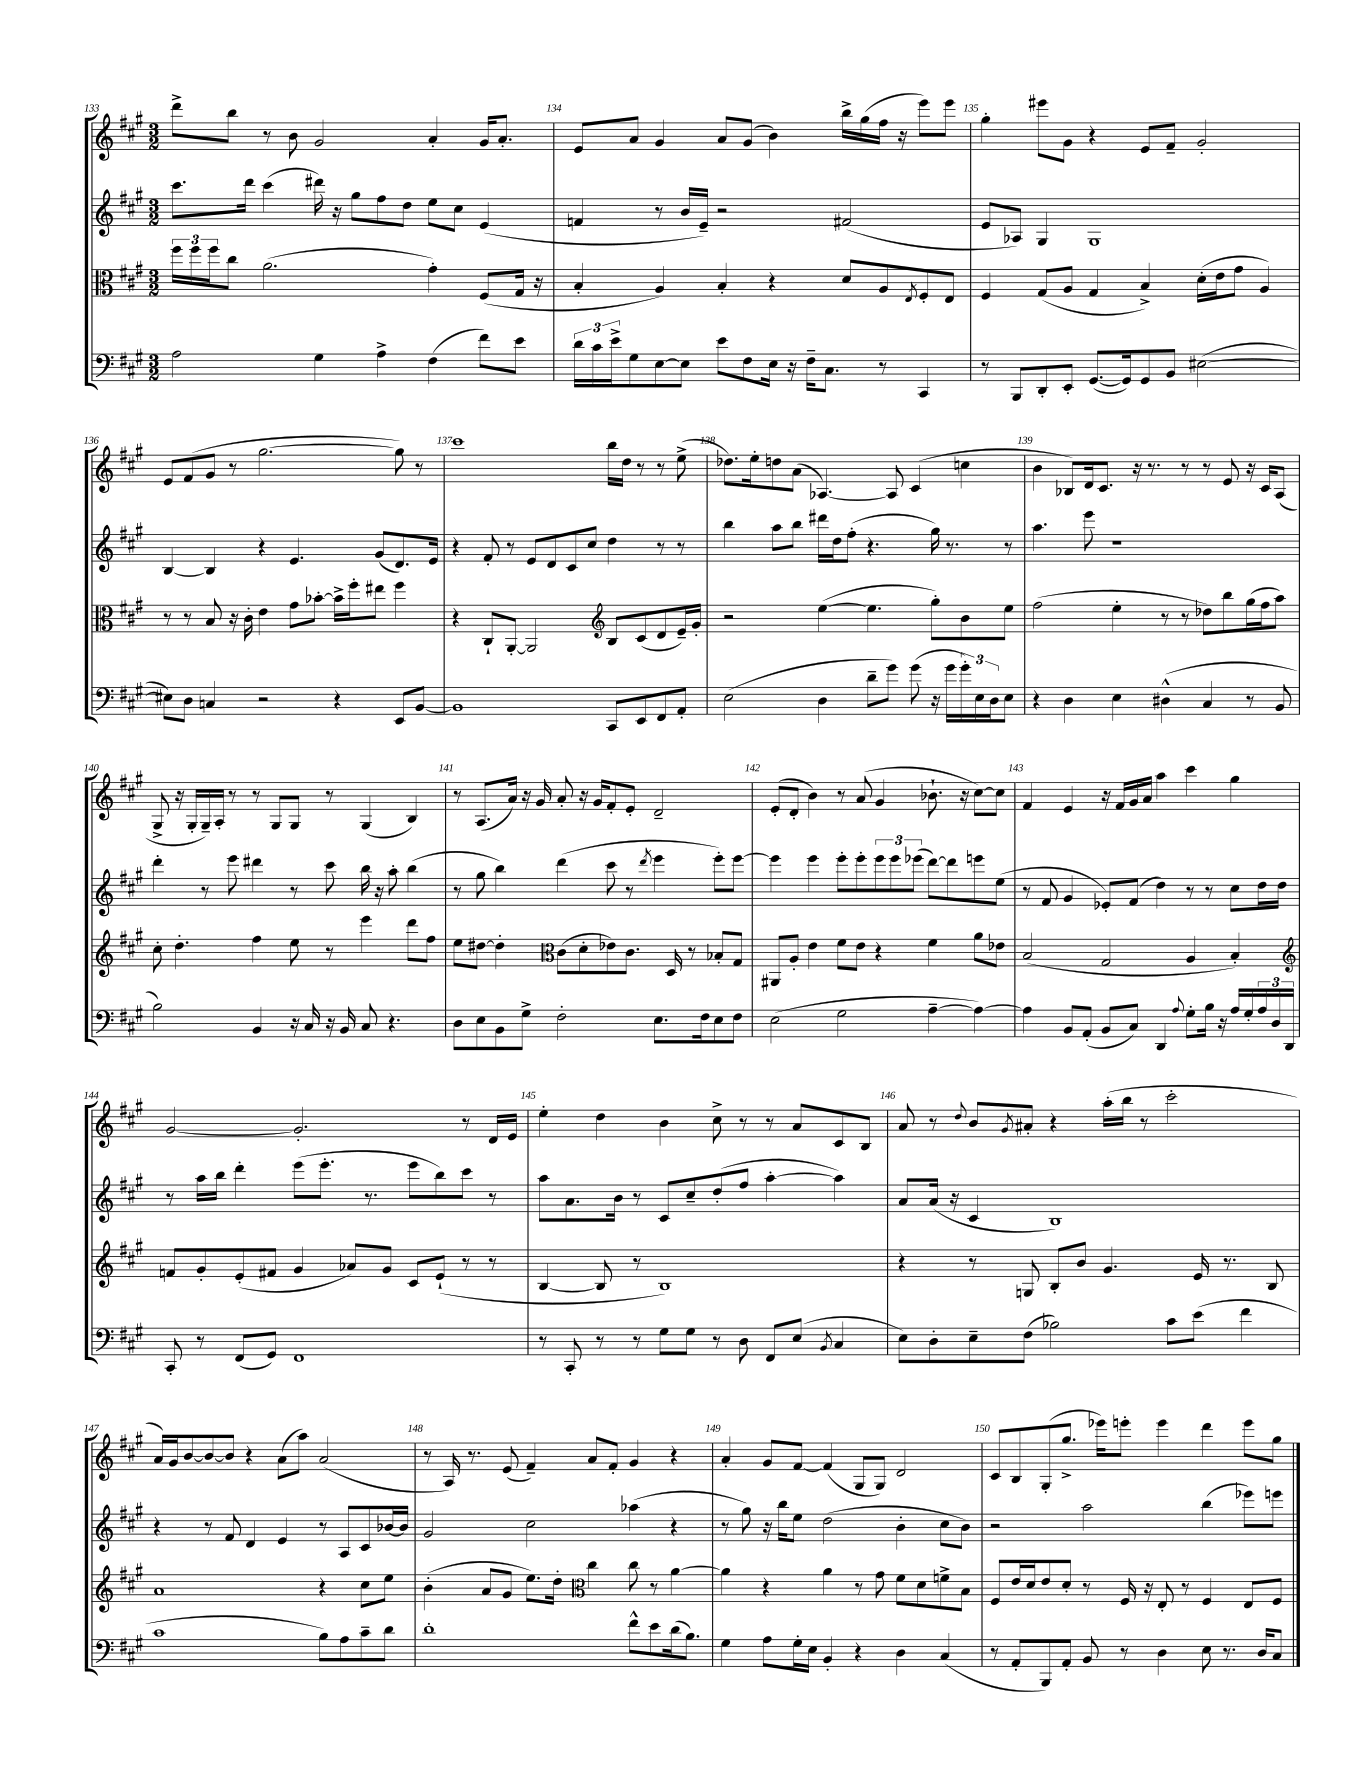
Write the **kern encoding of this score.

**kern	**kern	**kern	**kern
*part4	*part3	*part2	*part1
*staff4	*staff3	*staff2	*staff1
*clefF4	*clefC3	*clefG2	*clefG2
*k[f#c#g#]	*k[f#c#g#]	*k[f#c#g#]	*k[f#c#g#]
*M3/2	*M3/2	*M3/2	*M3/2
=133	=133	=133	=133
2A\	24ff#\LL	8.ccc#\L	8ddd^\L
.	24ff#\	.	.
.	24ff#\J	.	.
.	8cc#\J	.	8bb\J
.	.	16ddd\Jk	.
.	(2.a\	(4ccc#\	8r
.	.	.	8b\
4G#\	.	16ddd#X\)	2g#/
.	.	16r	.
.	.	8gg#\L	.
4A^\	.	8ff#\	.
.	.	8dd\J	.
(4F#\	4g#'\)	8ee\L	4a'/
.	.	8cc#\J	.
8f#\L)	(8F#/L	(4e/	16g#/KL
.	.	.	8.a'/J
8e\J	16G#/Jk	.	.
.	16r	.	.
=134	=134	=134	=134
24d\LL	4B'/	4fn/	8e/L
24c#\	.	.	.
24e^\J	.	.	.
8G#\	.	.	8a/J
[8E\	4A/)	8r	4g#/
8E\J]	.	16b/LL	.
.	.	16e~/JJ)	.
8e\L	4B'/	2r	8a/L
8F#\	.	.	(8g#/J
16E\Jk	4r	.	4b\)
16r	.	.	.
16F#~\KL	.	.	.
8.C#\J	.	.	.
.	8d/L	(2f#X/	16bb^\LL
.	.	.	(16gg#\
8r	8A/	.	16ff#\JJ
.	.	.	16r
.	8qE/	.	.
4CC#/	8F#'/	.	8eee\L)
.	8E/J	.	8eee\J
=135	=135	=135	=135
8r	4F#/	8e/L	4gg#'\
8BBB/L	.	8A-X/J)	.
8DD'/	(8G#/L	4G#/	8eee#X\L
8EE'/J	8A/J	.	8g#\J
([8.GG#/L	4G#/	1G#	4r
16GG#/k])	.	.	.
8GG#/	4B^/)	.	8e/L
8BB/J	.	.	8f#~/J
([2E#X\	(16d'\LL	.	2g#'/
.	16e\J	.	.
.	8g#\J	.	.
.	4A/)	.	.
!!LO:LB:g=z
=136	=136	=136	=136
8E#X\L])	8r	[4B/	8e/L
8D\J	8r	.	(8f#/
4Cn/	8B/	4B/]	8g#/J
.	16r	.	8r
.	16c#'\	.	.
2r	4e\	4r	[2.gg#\
.	8g#\L	4.e/	.
.	[8b-X'\J	.	.
4r	16b-^\LL]	.	.
.	16ff#'\J	.	.
.	8ee#X\J	(8g#/L	.
8EE/L	4ff#\	8.d/)	8gg#\])
[8BB/J	.	.	8r
.	.	16e/Jk	.
=137	=137	=137	=137
1BB]	4r	4r	1ccc#
.	8C#`/L	8f#'/	.
.	[8AA'/J	8r	.
.	2AA/]	8e/L	.
.	.	8d/	.
.	.	8c#/	.
.	.	8cc#/J	.
*	*clefG2	*	*
8CC#/L	8B/L	4dd\	16bb\LL
.	.	.	16dd\JJ
8EE/	(8c#/	.	8r
8FF#/	8d/	8r	8r
8AA'/J	16e~/L)	8r	(8ee^\
.	16g#'/JJ	.	.
=138	=138	=138	=138
(2E\	2r	4bb\	8.dd-X\L)
.	.	.	16ee'\k
.	.	8aa\L	8ddn\
.	.	8bb\J	(8a\J
4D\	([4ee\	16ddd#X\LL	[4.A-X/)
.	.	16dd\J	.
.	.	(8ff#'\J	.
8d~\L	4.ee\]	4.r	.
8g#\J)	.	.	8A-/]
(8g#\	.	.	(4c#/
16r	8gg#'\L)	16gg#\)	.
16g#\LL	.	8.r	.
24g#'\)	8b\	.	4ccn\
24E\	.	.	.
24D\J	.	.	.
8E\J	8ee\J	8r	.
=139	=139	=139	=139
4r	(2ff#\	4.aa\	4b\
4D\	.	.	8B-X/L)
.	.	8eee\	16d/k
.	.	.	8.c#/J
4E\	4ee'\	1r	.
.	.	.	16r
.	.	.	8.r
(4D#X^^\	8r	.	.
.	8r	.	8r
4C#/	8dd-X\L)	.	8r
.	8bb\	.	8e/
8r	(16gg#\L	.	16r
.	16ff#\J	.	16c#/KL
8BB/	8aa\J)	.	(8A/J
!!LO:LB:g=z
=140	=140	=140	=140
2B\)	8cc#'\	4ddd'\	8G#^/
.	4.dd'\	.	16r
.	.	.	16G#'/LL
.	.	8r	16G#~/)
.	.	.	16A'/JJ
.	.	8eee\	8r
4BB/	4ff#\	4ddd#X\	8r
.	.	.	8G#/L
16r	8ee\	8r	8G#/J
16C#/	.	.	.
16r	8r	8ccc#\	8r
16BB/	.	.	.
8C#/	4eee\	16bb\	(4G#/
.	.	16r	.
4.r	.	8aa'\	.
.	8ddd\L	(4bb\	4B/)
.	8ff#\J	.	.
=141	=141	=141	=141
8D\L	8ee\L	8r	8r
8E\	[8dd#X\J	8gg#\	(8.A/L
8BB\	4dd#'\]	4bb\)	.
.	.	.	16a/Jk)
8G#^\J	.	.	16r
.	.	.	16g#/
*	*clefC3	*	*
2F#'\	(8c#\L	(4ddd\	8a'/
.	8d'\	.	16r
.	.	.	16g#/KL
.	8e-X\)	8ccc#\	8f#'/
.	8.c#\J	8r	8e'/J
.	.	8qddd/	.
8.E\L	.	4eee\	2d~/
.	16D/	.	.
.	8r	.	.
16F#\k	.	.	.
8E\	8B-X'/L	8eee'\L)	.
8F#\J	8G#/J	[8eee\J	.
=142	=142	=142	=142
(2E\	8AA#X/L	4eee\]	(8e'/L
.	8A'/J	.	8d'/J
.	4e\	4eee\	4b\)
2G#\	8f#\L	8eee'\L	8r
.	8e\J	8eee'\	(8a/
.	4r	12eee\	4g#/
.	.	12eee\	.
.	.	(12eee-X\J	.
[4A~\	4f#\	[8ddd\L)	8.b-X`\
.	.	8ddd\]	.
.	.	.	16r
4A\_)	8a\L	8eeen\	[8cc#\L)
.	8e-X\J	(8ee\J	8cc#\J]
=143	=143	=143	=143
4A\]	(2B/	8r	4f#/
.	.	8f#/	.
8BB/L	.	4g#/	4e/
(8AA'/J	.	.	.
8BB/L	2G#/	8e-X'/L)	16r
.	.	.	16f#/LL
8C#/J)	.	(8f#/J	16g#/
.	.	.	16a/JJ
4DD/	.	4dd\)	4aa\
8qqA/	.	.	.
8G#'\L	4A/	8r	4ccc#\
16B\Jk	.	8r	.
16r	.	.	.
16A/LL	4B'/)	8cc#\L	4gg#\
16G#'/	.	.	.
24A/	.	16dd\L	.
24D/	.	.	.
.	.	16dd\JJ	.
24DD/JJ	.	.	.
!!LO:LB:g=z
=144	=144	=144	=144
*	*clefG2	*	*
8CC#'/	8fn/L	8r	[2g#/
8r	8g#'/	16aa\LL	.
.	.	16bb\JJ	.
(8FF#/L	(8e'/	4ddd'\	.
8GG#/J)	8f#X/J	.	.
1FF#	4g#/	(8eee\L	2.g#'/]
.	.	8.eee'\J	.
.	8a-X/L)	.	.
.	.	8.r	.
.	8g#/J	.	.
.	8c#/L	8eee\L	.
.	(8e`/J	8bb\)	.
.	8r	8ccc#\J	8r
.	8r	8r	16d/LL
.	.	.	16e/JJ
=145	=145	=145	=145
8r	[4B/	8aa\L	4ee'\
8CC#'/	.	8.a\	.
8r	8B/]	.	4dd\
.	.	16b\Jk	.
8r	8r	8r	.
8G#\L	1B)	8c#/L	4b\
8G#\J	.	8cc#~/	.
8r	.	(8dd'/	8cc#^\
8D\	.	8ff#/J	8r
8FF#/L	.	[4aa'\	8r
(8E/J	.	.	8a/L
8qBB/	.	.	.
4C#/	.	4aa\])	8c#/
.	.	.	8B/J
=146	=146	=146	=146
8E\L)	4r	8a/L	8a/
8D'\	.	(16a/Jk	8r
.	.	16r	.
.	.	.	8qqdd/
8E~\	8r	4c#/	8b/L
.	.	.	8qg#/
(8F#\J	8Gn/	.	8a#X'/J
2B-X\)	8B'/L	1B)	4r
.	8b/J	.	.
.	4.g#/	.	(16aa'\LL
.	.	.	16bb\JJ
.	.	.	8r
8c#\L	.	.	2ccc#'\
(8e\J	16e/	.	.
.	8.r	.	.
4f#\	.	.	.
.	8B/	.	.
!!LO:LB:g=z
=147	=147	=147	=147
1c#	1a	4r	16a/LL)
.	.	.	16g#/J
.	.	.	[8b/
.	.	8r	8b/_
.	.	8f#/	8b/J]
.	.	4d/	4r
.	.	4e/	(8a\L
.	.	.	8aa\J)
8B\L)	4r	8r	(2a/
8A\	.	8A/L	.
8c#~\	8cc#\L	8c#/	.
8d\J	8ee\J	[16b-X/L	.
.	.	16b-/JJ]	.
=148	=148	=148	=148
1d'	(4b'\	2g#/	8r
.	.	.	16A/)
.	.	.	8.r
.	8a/L	.	.
.	8g#/J	.	(8e/
.	8.ee\L)	2cc#\	4f#~/)
.	16dd'\Jk	.	.
*	*clefC3	*	*
.	4cc#\	.	8a/L
.	.	.	8f#'/J
8f#^^\L	8cc#\	(4aa-X\	4g#/
8e\	8r	.	.
(16d\k	[4a\	4r	4r
8.B\J)	.	.	.
=149	=149	=149	=149
4G#\	4a\]	8r	4a'/
.	.	8gg#\)	.
8A\L	4r	16r	8g#/L
.	.	16bb\KL	.
16G#'\L	.	8ee\J	[8f#/J
16E\JJ	.	.	.
4BB'/	4a\	(2dd\	(4f#/]
4r	8r	.	8G#/L
.	8g#\	.	8G#/J)
4D\	8f#\L	4b'\	2d/
.	8d\	.	.
(4C#/	8fn^\	8cc#\L	.
.	8B\J	8b\J)	.
=150	=150	=150	=150
8r	8F#/L	2r	8c#/L
8AA'/L	16e/L	.	8B/
.	16d/J	.	.
8BBB/)	8e/	.	(8G#'/
8AA'/J	8d'/J	.	8.gg#^/J
8BB/	8r	2aa\	.
.	.	.	16eee-X\KL)
8r	16F#/	.	8eeen'\J
.	16r	.	.
4D\	8E'/	.	4eee\
.	8r	.	.
8E\	4F#/	(4bb\	4ddd\
8.r	.	.	.
.	8E/L	8eee-X\L)	8eee\L
16D/KL	.	.	.
8C#/J	8F#/J	8eeen\J	8gg#\J
==	==	==	==
*-	*-	*-	*-
